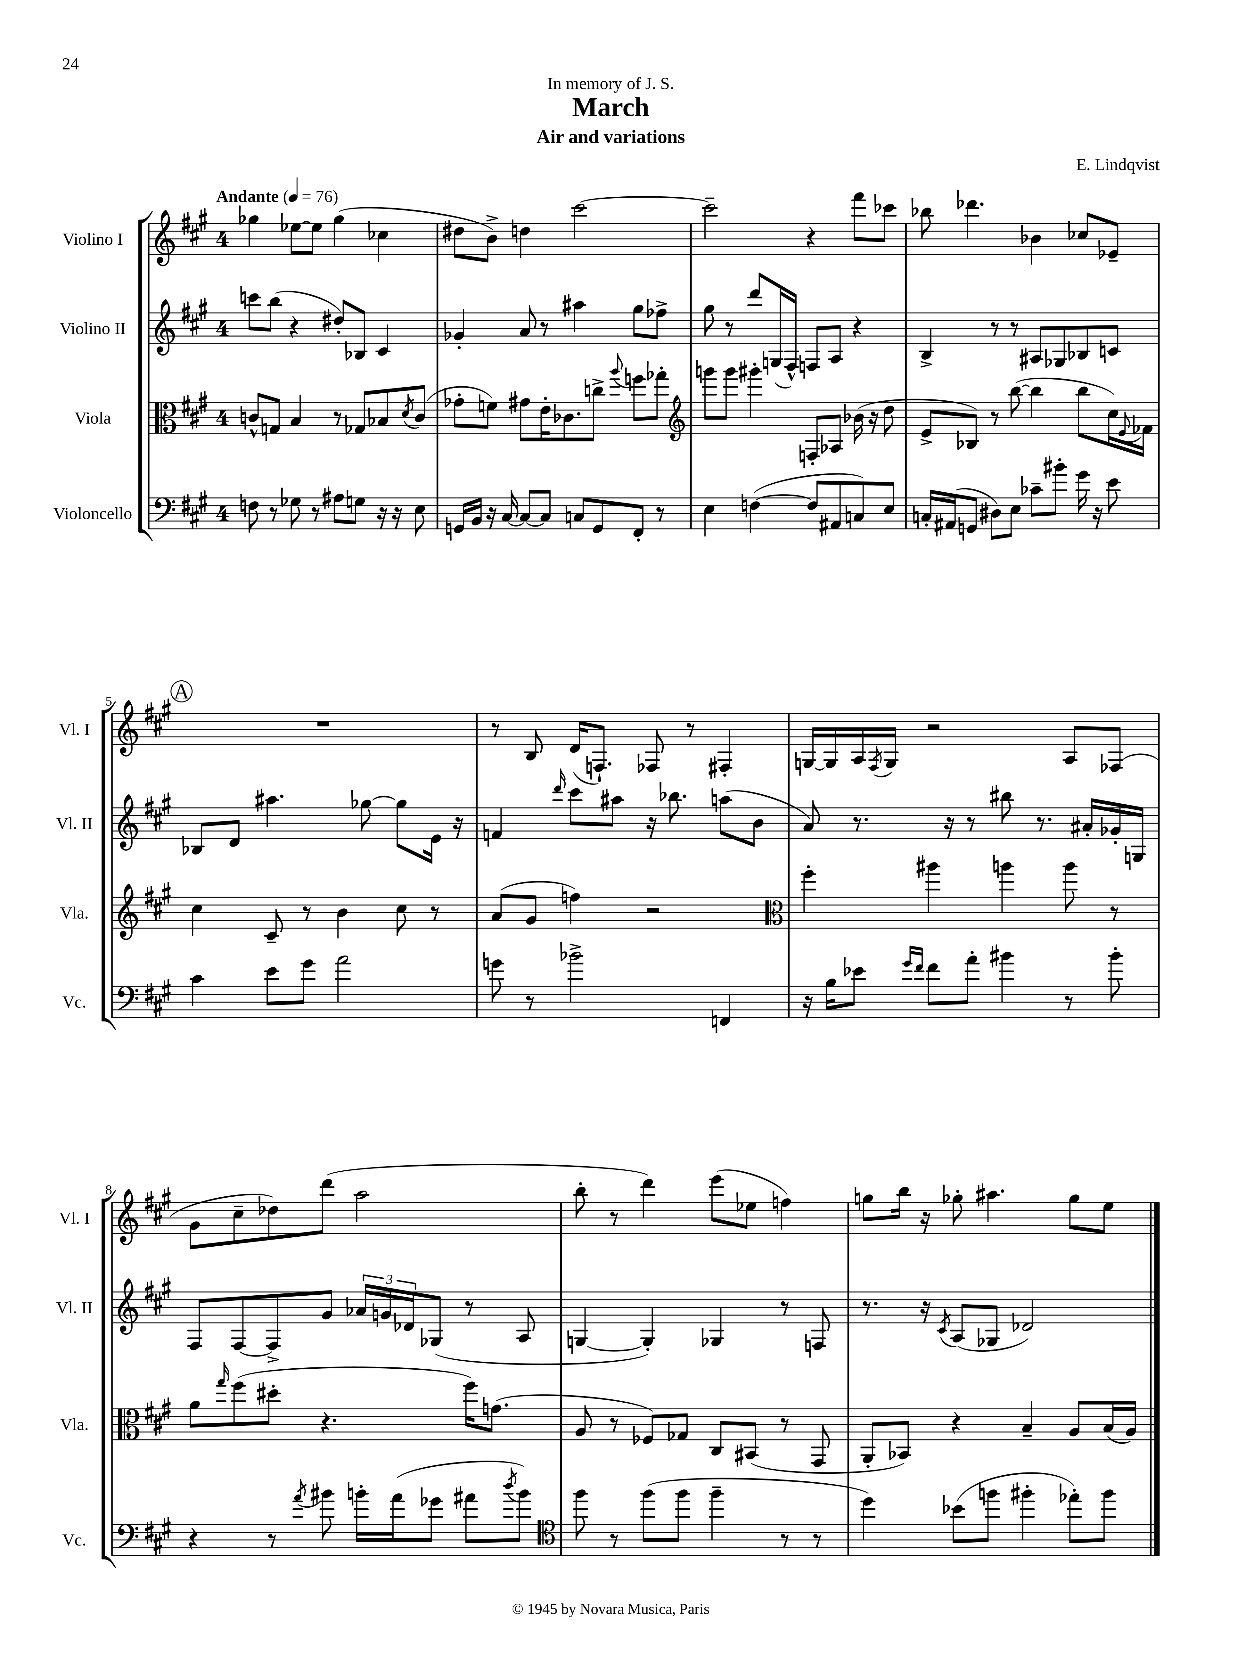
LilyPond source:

\header { title = "March" composer = "E. Lindqvist" subtitle = "Air and variations" dedication = "In memory of J. S." }
<<
\new StaffGroup <<
\new Staff = "s0" \with { instrumentName = "Violino I" shortInstrumentName = "Vl. I" } {
    \clef treble \key a \major \once \override Staff.TimeSignature.style = #'single-digit \time 4/4 \tempo "Andante" 4 = 76
    ges''4 ees''8~ ees''8 ges''4( ces''4 |
    dis''8 b'8->) d''4 cis'''2~ |
    cis'''2-- r4 fis'''8 ces'''8 |
    bes''8 des'''4. bes'4 ces''8 ees'8-- |
    \mark \markup { \circle "A" } R1 |
    r8 b8 d'16( f8.-!) fes8 r8 fis4-. |
    g16~ g16 a16 \acciaccatura { fis8 } g16 r2 a8 fes8( |
    gis'8 cis''8-- des''8) d'''8( a''2 |
    b''8-. r8 d'''4) e'''8( ees''8 f''4) |
    g''8 b''16 r16 ges''8-. ais''4. ges''8 e''8 \bar "|." |
}
\new Staff = "s1" \with { instrumentName = "Violino II" shortInstrumentName = "Vl. II" } {
    \clef treble \key a \major \once \override Staff.TimeSignature.style = #'single-digit \time 4/4
    c'''8 b''8( r4 dis''8-.) bes8 cis'4 |
    ges'4-. a'8 r8 ais''4 gis''8 fes''8-> |
    gis''8 r8 d'''8 g16( fis16-^) f8 a8 r4 |
    b4-> r8 r8 ais8 ges8 bes8 c'8 |
    \mark \markup { \circle "A" } bes8 d'8 ais''4. ges''8~ ges''8 e'16 r16 |
    f'4 \grace { d'''16 } cis'''8 ais''8 r16 bes''8. a''8( b'8 |
    a'8) r8. r16 r8 bis''8 r8. ais'16-. ges'16-. g16 |
    fis8 fis8~ fis8-> gis'8 \tuplet 3/2 { aes'16 g'16 des'16 } ges8( r8 a8 |
    g4~ g4-.) ges4 r8 f8 |
    r8. r16 \acciaccatura { cis'8 } a8( ges8 des'2) \bar "|." |
}
\new Staff = "s2" \with { instrumentName = "Viola" shortInstrumentName = "Vla." } {
    \clef alto \key a \major \once \override Staff.TimeSignature.style = #'single-digit \time 4/4
    c'8-^ g8 b4 r8 ges8 bes8 \acciaccatura { d'8 } c'8( |
    ges'8-. f'8) gis'8 e'16-. ces'8. c''8-> \appoggiatura { a''8 } f''8 ges''8-. |
    \clef treble g'''8 g'''8 gis'''4-. f8-. aes8 bes'16( r16 d''8 |
    e'8-> bes8) r8 b''8~( b''4 b''8 cis''16) \appoggiatura { e'8 } fes'16 |
    \mark \markup { \circle "A" } cis''4 cis'8-- r8 b'4 cis''8 r8 |
    a'8( gis'8 f''4) r2 |
    \clef alto fis''4-. ais''4 a''4 a''8 r8 |
    a'8 \grace { gis''16 } fis''8( dis''8-. r4. fis''16) g'8.( |
    a8 r8 fes8) ges8 cis8 bis,8( r8 gis,8 |
    a,8-. bes,8) r4 b4-- a8 b16( a16) \bar "|." |
}
\new Staff = "s3" \with { instrumentName = "Violoncello" shortInstrumentName = "Vc." } {
    \clef bass \key a \major \once \override Staff.TimeSignature.style = #'single-digit \time 4/4
    f8 r8 ges8 r8 ais8 g8 r16 r16 e8 |
    g,16 b,16 r16 cis16~ cis8~ cis8 c8 g,8 fis,8-. r8 |
    e4 f4~( f8 ais,8 c8) e8 |
    c16-. ais,16( g,8 dis8) e8 ces'8-- bis'8-. gis'16 r16 e'8 |
    \mark \markup { \circle "A" } cis'4 e'8 gis'8 a'2 |
    g'8 r8 bes'2-> f,4 |
    r16 b16 ees'8 \grace { gis'16 fis'16 } fis'8 a'8-. bis'4 r8 bis'8-. |
    r4 r8 \acciaccatura { a'8 } bis'8 b'16-. a'16( ges'8 ais'8 \acciaccatura { d''8 } b'8) |
    \clef tenor fis''8 r8 fis''8( fis''8 fis''4-- r8 r8 |
    d''4) bes'8( f''8 fis''4-. ees''8-.) fis''8 \bar "|." |
}
>>
>>
